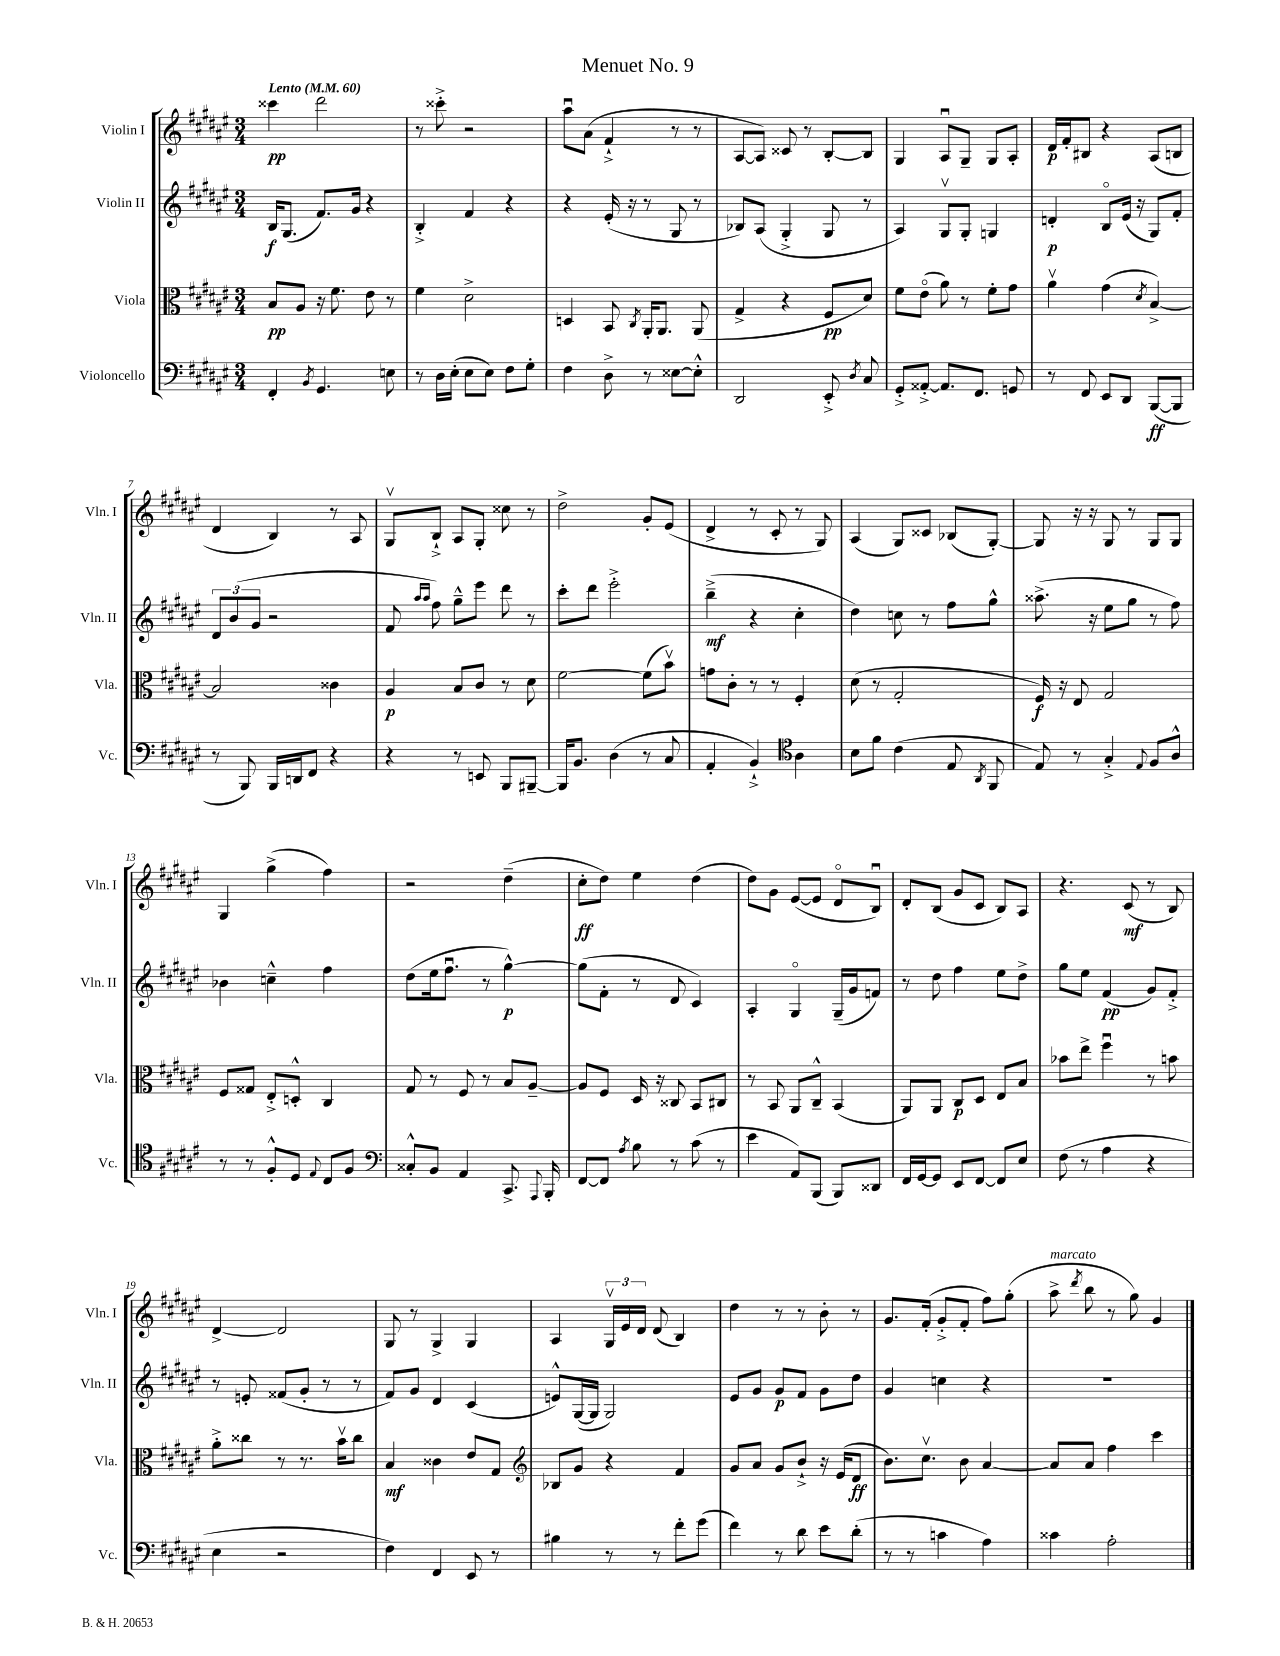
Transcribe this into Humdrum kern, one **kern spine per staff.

**kern	**kern	**kern	**kern
*staff4	*staff3	*staff2	*staff1
*clefF4	*clefC3	*clefG2	*clefG2
*k[f#c#g#d#a#e#]	*k[f#c#g#d#a#e#]	*k[f#c#g#d#a#e#]	*k[f#c#g#d#a#e#]
*M3/4	*M3/4	*M3/4	*M3/4
*MM60	*MM60	*MM60	*MM60
4FF#'/	8B/L	16B/LK	4ccc##\
.	.	(8.G#/J	.
.	8A#/J	.	.
8qBB/	.	.	.
4.GG#/	16r	8.f#/L)	2ddd#\
.	8.f#\	.	.
.	.	16g#/Jk	.
.	8e#\	4r	.
8E\	8r	.	.
=	=	=	=
8r	4f#\	4B'^/	8r
16D#\LL	.	.	8ccc##'^\
(16E#'\JJ	.	.	.
8E#\L	2d#^\	4f#/	2r
8E#\J)	.	.	.
8F#\L	.	4r	.
8G#'\J	.	.	.
=	=	=	=
4F#\	4D/	4r	8aa#u\L
.	.	.	(8a#\J
8D#^\	8BB/	(16e#'/	4f#`^/
.	.	16r	.
.	8qC#/	.	.
8r	16AA#'/LK	8r	.
.	8.AA#/J	.	.
[8E##\L	.	8G#/	8r
8E##'^^\]J	(8AA#/	8r	8r
=	=	=	=
2DD#/	4G#^/	8B-/L)	[8A#/L
.	.	(8A#/J	8A#/]J)
.	4r	4G#'^/	8c##/
.	.	.	8r
8EE#'^/	8F#/L	8G#/	[8B'/L
8qD#/	.	.	.
8C#/	8d#/J)	8r	8B/]J
=	=	=	=
8GG#'^/L	8f#\L	4A#/)	4G#/
[8AA##'^/J	(8e#o\J	.	.
8.AA##/]L	8a#\)	8G#v/L	8A#u/L
.	8r	8G#'/J	8G#~/J
8.FF#/J	.	.	.
.	8f#'\L	4G/	8G#/L
8GG/	8g#\J	.	8A#'/J
=	=	=	=
8r	4a#v\	4d'/	16d#/LL
.	.	.	16f#'/J
8FF#/	.	.	8B#/J
8EE#/L	(4g#\	8Bo/L	4r
8DD#/J	.	(16e#/Jk	.
.	.	16r	.
.	8qd#/	.	.
([8BBB/L	[4B^/)	8G#/L)	(8A#/L
8BBB/]J	.	8f#'/J	8B/J
=	=	=	=
8r	2B/]	12d#/L	4d#/
.	.	(12b/	.
8BBB/)	.	.	.
.	.	12g#/J	.
16BBB/LL	.	2r	4B/)
16DD/J	.	.	.
8FF#/J	.	.	.
4r	4c##\	.	8r
.	.	.	8A#/
=	=	=	=
4r	4A#/	8f#/	8G#v/L
.	.	16qqaa#/LL	.
.	.	16qqaa#/JJ	.
.	.	8ff#\)	8B`^/J
8r	8B/L	8gg#~^^\L	8A#/L
8EE/	8c#/J	8eee#\J	8G#'/J
8BBB/L	8r	8ddd#\	8cc##\
[8BBB#~/J	8d#\	8r	8r
=	=	=	=
16BBB#/]LK	[2f#\	8ccc#'\L	2dd#^\
8.BB/J	.	.	.
.	.	8ddd#\J	.
(4D#\	.	2eee#'^\	.
8r	(8f#\]L	.	8g#'/L
8C#/	8bv\J)	.	(8e#/J
=	=	=	=
4AA#'/	8g\L	(4bb~^\	4d#^/
.	8c#'\J	.	.
4BB`^/)	8r	4r	8r
.	8r	.	8c#'/
*clefC4	*	*	*
4A#\	4F#'/	4cc#'\	8r
.	.	.	8G#/)
=	=	=	=
8B\L	(8d#\	4dd#\)	(4A#/
8f#\J	8r	.	.
(4c#\	2G#'/	8cc\	8G#/L)
.	.	8r	8c##/J
8E#/	.	8ff#\L	(8B-/L
8qAA#/	.	.	.
8FF#/	.	8gg#^^\J	[8G#'/J)
=	=	=	=
8E#/)	16F#/)	(8.aa##^\	8G#/]
.	16r	.	.
8r	8E#/	.	16r
.	.	16r	16r
4G#'^/	2G#/	8ee#\L	8G#/
.	.	8gg#\J	8r
8qqE#/	.	.	.
8F#/L	.	8r	8G#/L
8A#^^/J	.	8ff#\)	8G#/J
=	=	=	=
8r	8F#/L	4b-\	4G#/
8r	8G##/J	.	.
8F#'^^/L	8E#'^/L	4cc~^^\	(4gg#^\
8D#/J	8D'^^/J	.	.
8qqE#/	.	.	.
8C#/L	4C#/	4ff#\	4ff#\)
8F#/J	.	.	.
=	=	=	=
*clefF4	*	*	*
8C##'^^/L	8G#/	(8dd#\L	2r
8BB/J	8r	16ee#\k	.
.	.	8.ff#u\J	.
4AA#/	8F#/	.	.
.	8r	8r	.
8.CC#^/	8B/L	[4gg#^^\)	(4dd#~\
.	[8A#~/J	.	.
8qqAAA#/	.	.	.
16BBB'/	.	.	.
=	=	=	=
[8FF#/L	8A#/]L	(8gg#\]L	8cc#'\L
8FF#/]J	8F#/J	8f#'\J	8dd#\J)
8qA#/	.	.	.
8B\	16D#/	8r	4ee#\
.	16r	.	.
8r	8C##/	8d#/	.
(8c#\	8BB/L	4c#/)	(4dd#\
8r	8C#/J	.	.
=	=	=	=
4e#\	8r	4A#'/	8dd#\L)
.	8BB/	.	8g#\J
8AA#/L)	8AA#/L	4G#o/	([8e#/L
(8BBB/J	8C#~^^/J	.	8e#/]J
8BBB/L)	(4BB/	(16G#~/LL	8d#o/L
.	.	16g#/J	.
8DD##/J	.	8f/J)	8Bu/J)
=	=	=	=
16FF#/LL	8AA#/L)	8r	8d#'/L
[16GG#/J	.	.	.
8GG#/]J	8AA#/J	8dd#\	(8B/J
8EE#/L	8C#/L	4ff#\	8g#/L
[8FF#/J	8D#/J	.	8c#/J
8FF#/]L	8E#/L	8ee#\L	8B/L)
8E#/J	8B/J	8dd#^\J	8A#/J
=	=	=	=
(8F#\	8b-\L	8gg#\L	4.r
8r	8ee#^\J	8ee#\J	.
4A#\	4ff#u\	(4f#/	.
.	.	.	(8c#/
4r	8r	8g#/L)	8r
.	8b\	8f#'^/J	8B/)
=	=	=	=
4E#\	8a#'^\L	8r	[4d#^/
.	8cc##\J	8e'/	.
2r	8r	(8f##/L	2d#/]
.	8.r	8g#'/J	.
.	.	8r	.
.	16bv\LK	.	.
.	8cc##\J	8r	.
=	=	=	=
4F#\)	4B/	8f#/L)	8G#/
.	.	8g#/J	8r
4FF#/	4c##\	4d#/	4G#^/
8EE#/	8e#/L	(4c#/	4G#/
8r	8G#/J	.	.
=	=	=	=
*	*clefG2	*	*
4B#\	8B-/L	8e^^/L)	4A#/
.	8g#/J	([16G#/L	.
.	.	16G#/]JJ	.
8r	4r	2G#/)	24G#v/LL
.	.	.	24e#/
.	.	.	24d#/JJ
8r	.	.	(8d#/
8f#'\L	4f#/	.	4B/)
(8g#\J	.	.	.
=	=	=	=
4f#\)	8g#/L	8e#/L	4dd#\
.	8a#/J	8g#/J	.
8r	8g#/L	8g#/L	8r
8d#\	8b`^/J	8f#/J	8r
8e#\L	16r	8g#\L	8b'\
.	(16e#/LK	.	.
(8d#'\J	8d#/J	8dd#\J	8r
=	=	=	=
8r	8.b\L)	4g#/	8.g#/L
8r	.	.	.
.	8.cc#v\J	.	(16f#'/Jk
4c\	.	4cc\	8g#'^/L
.	8b\	.	8f#'/J
4A#\)	[4a#/	4r	8ff#\L)
.	.	.	(8gg#'\J
=	=	=	=
4c##\	8a#/]L	2.r	8aa#^\
.	.	.	8qddd#/
.	8a#/J	.	8bb\
2A#'\	4ff#\	.	8r
.	.	.	8gg#\)
.	4ccc#\	.	4g#/
==	==	==	==
*-	*-	*-	*-
